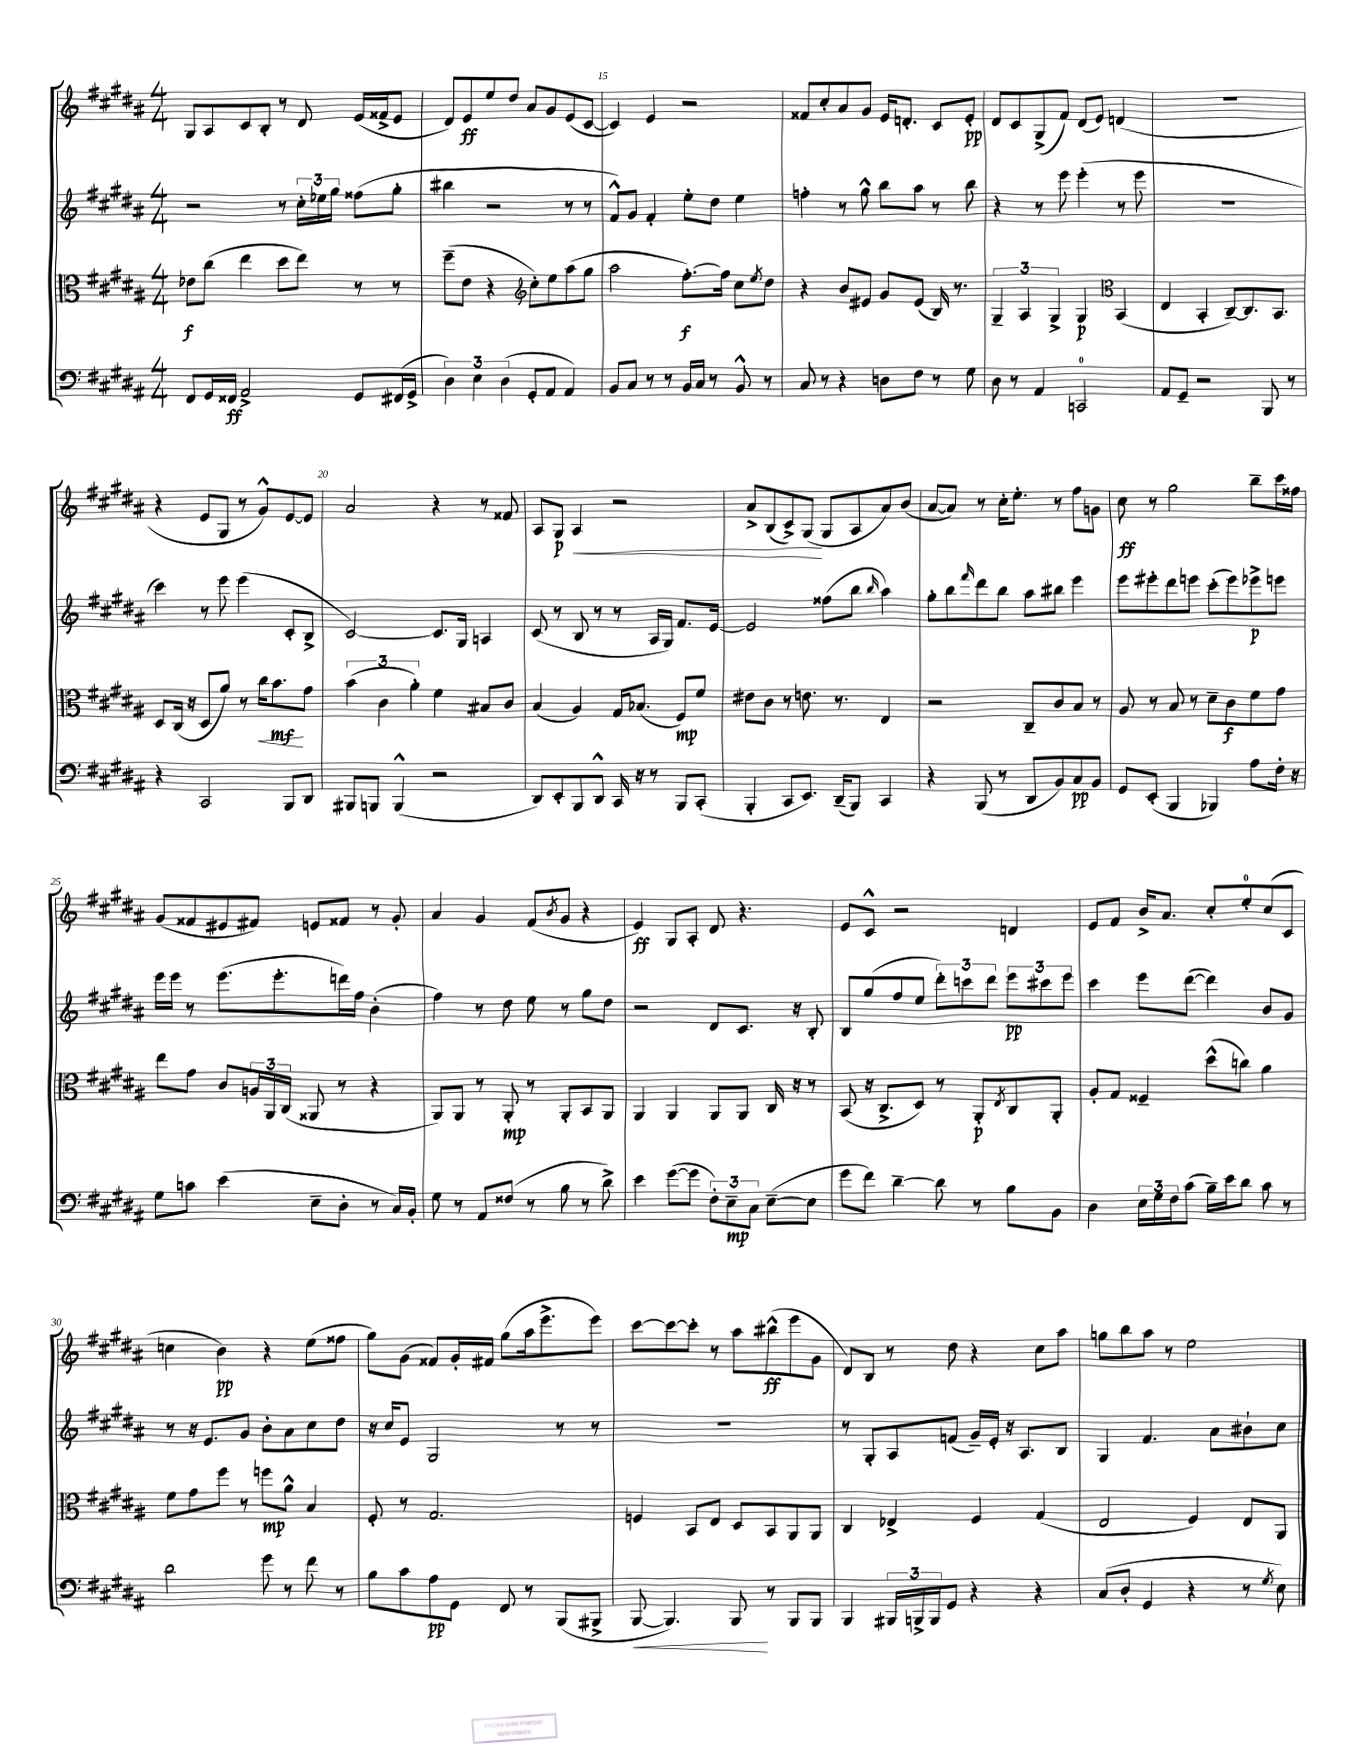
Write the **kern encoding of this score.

**kern	**kern	**kern	**kern
*staff4	*staff3	*staff2	*staff1
*clefF4	*clefC3	*clefG2	*clefG2
*k[f#c#g#d#a#]	*k[f#c#g#d#a#]	*k[f#c#g#d#a#]	*k[f#c#g#d#a#]
*M4/4	*M4/4	*M4/4	*M4/4
8FF#/L	8e-\L	2r	8G#/L
16GG#/L	(8cc#\J	.	8A#/
16FF##/JJ	.	.	.
2AA#^/	4ee\	.	8c#/
.	.	.	8B'/J
.	8dd#\L	8r	8r
.	8ee\J)	24cc#'\LL	8d#/
.	.	24ee-\	.
.	.	24gg#\JJ	.
8GG#/L	8r	(8ff##\L	(16e/LL
.	.	.	16f##^/J
(16FF#/L	8r	8gg#'\J	8e/J
16GG#^/JJ	.	.	.
=	=	=	=
6D#\)	(8ff#~\L	4bb#\	8d#/L)
.	8e\J	.	8e/
6E\	.	.	.
.	4r	2r	8ee/
(6D#\	.	.	.
.	.	.	8dd#/J
*	*clefG2	*	*
8GG#'/L	8cc#'\L)	.	8a#/L
8AA#/J	8ee\	.	8g#/
4AA#/)	(8aa#\	8r	(8e/
.	8gg#\J	8r	[8c#/J
=	=	=	=
8BB/L	2aa#\	8f#^^/L)	4c#/])
8C#/J	.	8g#/J	.
8r	.	4f#'/	4e/
8r	.	.	.
16BB/LL	[8.ff#'\L)	8ee'\L	2r
16C#/JJ	.	.	.
8r	.	8dd#\J	.
.	16ff#\]Jk	.	.
8BB^^/	8cc#\L	4ee\	.
.	8qee/	.	.
8r	8dd#\J	.	.
=	=	=	=
8C#/	4r	4ff'\	8f##/L
8r	.	.	8cc#'/
4r	8b/L	8r	8a#/
.	8e#/J	8gg#^^\	8g#/J
8D\L	8g#/L	8bb\L	16e/LK
.	.	.	8.d'/J
8F#\J	(8e#/J	8aa#\J	.
8r	16B/)	8r	8c#/L
.	8.r	.	.
8G#\	.	8bb\	8e'/J
=	=	=	=
8D#\	6G#~/	4r	8d#/L
8r	.	.	8c#/
.	6A#/	.	.
4AA#/	.	8r	(8G#^/
.	6G#^/	.	.
.	.	8eee\	8f#/J)
2CC/	4G#/	(4eee'\	(8d#/L
.	.	.	8e/J)
*	*clefC3	*	*
.	(4BB/	8r	(4d/
.	.	8eee\	.
=	=	=	=
8AA#/L	4E/	1r	1r
8GG#~/J	.	.	.
2r	4BB'/	.	.
.	[8C#~/L)	.	.
.	8.C#/]	.	.
8BBB/	.	.	.
.	8.BB/J	.	.
8r	.	.	.
=	=	=	=
4r	8D#/L	4ccc#\)	4r
.	(16C#/Jk	.	.
.	16r	.	.
2CC#/	8D#/L	8r	8e/L
.	8a#/J)	8eee\	8G#/J
.	8r	(4eee\	8r
.	16cc#\LK	.	8g#^^/L)
.	8.b\	.	.
8BBB/L	.	8c#'/L	[8e/
8DD#/J	8g#\J	8B^/J	8e/]J
=	=	=	=
8BBB#/L	(6b\	[2c#/)	2a#/
8BBB/J	.	.	.
.	6c#\	.	.
(4BBB^^/	.	.	.
.	6a#'\)	.	.
2r	4f#\	8.c#/]L	4r
.	.	16G#/Jk	.
.	8B#/L	4A/	8r
.	8c#/J	.	8f##/
=	=	=	=
8DD#/L)	(4B/	(8c#/	8A#/L
8EE'/	.	8r	8G#/J
8BBB/	4A#/)	8B/	4A#/
8DD#^^/J	.	8r	.
16CC#/	16G#/LK	8r	2r
16r	(8.B-/J	.	.
8r	.	16A#/LL	.
.	.	16G#/JJ)	.
8BBB/L	8F#/L)	8.f#/L	.
(8CC#'/J	8f#/J	.	.
.	.	[16e/Jk	.
=	=	=	=
4BBB'/	8e#\L	2e/]	8a#^/L
.	8c#\J	.	(8B/
8CC#/L	8r	.	8c#^/)
8.EE/J)	8.e\	.	(8G#/J
.	.	(8ff##\L	8G#/L
(16DD#~/LK	8.r	.	.
8BBB/J)	.	8bb\J	8A#/
.	.	16qqbb/	.
4CC#/	4E/	4aa#\)	8a#/)
.	.	.	(8b/J
=	=	=	=
4r	2r	8gg#'\L	[8a#/L
.	.	8bb\	8a#/]J)
.	.	16qqfff#/	.
(8BBB/	.	8ddd#\	8r
8r	.	8bb\J	16cc#'\LK
.	.	.	8.ee'\J
8DD#/L	8C#~/L	8aa#\L	.
8BB/)	8c#/	8bb#\J	8r
8C#/	8B/J	4eee\	8ff#\L
8BB/J	8r	.	8g\J
=	=	=	=
8GG#/L	8A#/	8eee\L	8cc#\
(8EE'/J	8r	8eee#'\	8r
4BBB/	8B/	8ddd#\	2gg#\
.	8r	8eee\J	.
4BBB-/)	8d#~\L	(8ccc#'\L	.
.	8c#\	8eee\)	.
8A#\L	8f#\	8eee-^\	8bb~\L
16F#'\Jk	8g#\J	8eee\J	16ccc#\L
16r	.	.	16ff##\JJ
=	=	=	=
8G#\L	8ee\L	16eee\LL	(8g#/L
.	.	16eee\JJ	.
8c\J	8g#\J	8r	8f##/
(4e\	8c#/L	(8.eee\L	8e#/
.	24A/L	.	8f#/J)
.	24AA#/	.	.
.	.	8.eee'\	.
.	(24C#/JJ	.	.
8E~\L	8AA##/	.	8e/L
8D#'\J	8r	16ddd\L)	8f##/J
.	.	16ff#\JJ	.
8r	4r	(4b'\	8r
16C#/LL)	.	.	8g#'/
16BB'/JJ	.	.	.
=	=	=	=
8G#\	8AA#/L)	4ff#\)	4a#/
8r	8AA#/J	.	.
8AA#/L	8r	8r	4g#/
(8F##/J	8AA#'/	8dd#\	.
8r	8r	8ee\	(8f#/L
.	.	.	8qb/
8B\	8AA#'/L	8r	8g#/J
8r	8BB/	8gg#\L	4r
8d#^\)	8AA#/J	8dd#\J	.
=	=	=	=
4e\	4AA#/	2r	4e/)
([8g#\L	4AA#/	.	8G#/L
8g#\]J	.	.	8A#'/J
12F#'\L)	8AA#/L	8d#/L	8d#/
12E~\	.	.	.
.	8AA#/J	8.c#/J	4.r
12C#\J	.	.	.
([8E~\L	16C#/	.	.
.	16r	16r	.
8E\]J	8r	8B'/	.
=	=	=	=
8g#\L	(8BB/	8B/L	8e/L
8f#\J)	16r	(8gg#/	8c#^^/J
.	8.C#^/L	.	.
[4d#~\	.	8ff#/	2r
.	8D#/J)	8ee/J	.
8d#\]	8r	12ddd#'\L)	.
.	.	12ccc\	.
8r	8AA#'/L	.	.
.	.	12ddd#\J	.
.	8qE/	.	.
8B\L	8C#/	12eee\L	4d/
.	.	12ccc#\	.
8BB\J	8AA#'/J	.	.
.	.	12eee\J	.
=	=	=	=
4D#\	8A#'/L	4ccc#\	8e/L
.	8G#/J	.	8f#/J
24E\LL	4F##~/	8eee\L	16b^/LK
24G#\	.	.	.
.	.	.	8.a#/J
24F#\J	.	.	.
(8c#\J	.	([8ddd#\J	.
16B~\LL)	(8dd#^^\L	4ddd#\])	8cc#'/L
16e\J	.	.	.
8d#\J	8cc\J)	.	8ee'/
8c#\	4a#\	8b/L	(8cc#/
8r	.	8g#/J	8c#/J
=	=	=	=
2d#\	8f#\L	8r	4cc\
.	8g#\	16r	.
.	.	8.e/L	.
.	8ff#\J	.	4b\)
.	8r	8g#/J	.
8g#\	8ff\L	8b'\L	4r
8r	8a#^^\J	8a#\	.
8f#\	4B/	8cc#\	(8ee\L
8r	.	8dd#\J	8ff##\J
=	=	=	=
8B\L	8F#'/	16r	8gg#\L)
.	.	16cc#/LK	.
8c#\	8r	8e/J	(8g#\J
8A#\	2.G#/	2G#/	8f##/L)
8GG#\J	.	.	16g#'/L
.	.	.	16f#/JJ
8FF#/	.	.	(8gg#\L
8r	.	.	16aa#\k
.	.	.	8.eee^\
(8BBB/L	.	8r	.
8BBB#^/J	.	8r	8eee\J)
=	=	=	=
[8BBB/	4F/	1r	[8ccc#\L
4.BBB/])	.	.	8ccc#\_
.	8BB/L	.	8ccc#'\]J
.	8E/J	.	8r
8BBB/	8D#/L	.	8aa#\L
8r	8BB/	.	(8bb#^^\
8BBB/L	8AA#/	.	8eee\
8BBB/J	8AA#/J	.	8g#\J
=	=	=	=
4BBB/	4C#/	8r	8d#/L)
.	.	8G#'/L	8B/J
24BBB#/LL	4E-^/	8A#/	8r
24BBB^/	.	.	.
24BBB/J	.	.	.
8GG#/J	.	(8f/J	8dd#\
4r	4F#/	16g#~/LL)	4r
.	.	16e'/JJ	.
.	.	16r	.
.	.	8.A#/L	.
4r	(4G#/	.	8cc#\L
.	.	8B/J	8aa#\J
=	=	=	=
(8C#/L	2E/	4G#/	8gg\L
8D#'/J	.	.	8bb\
4GG#/	.	4.f#/	8aa#\J
.	.	.	8r
4r	4F#/)	.	2ee\
.	.	8a#\L	.
8r	8E/L	8b#`\	.
8qG#/	.	.	.
8E\)	8AA#/J	8cc#\J	.
==	==	==	==
*-	*-	*-	*-
